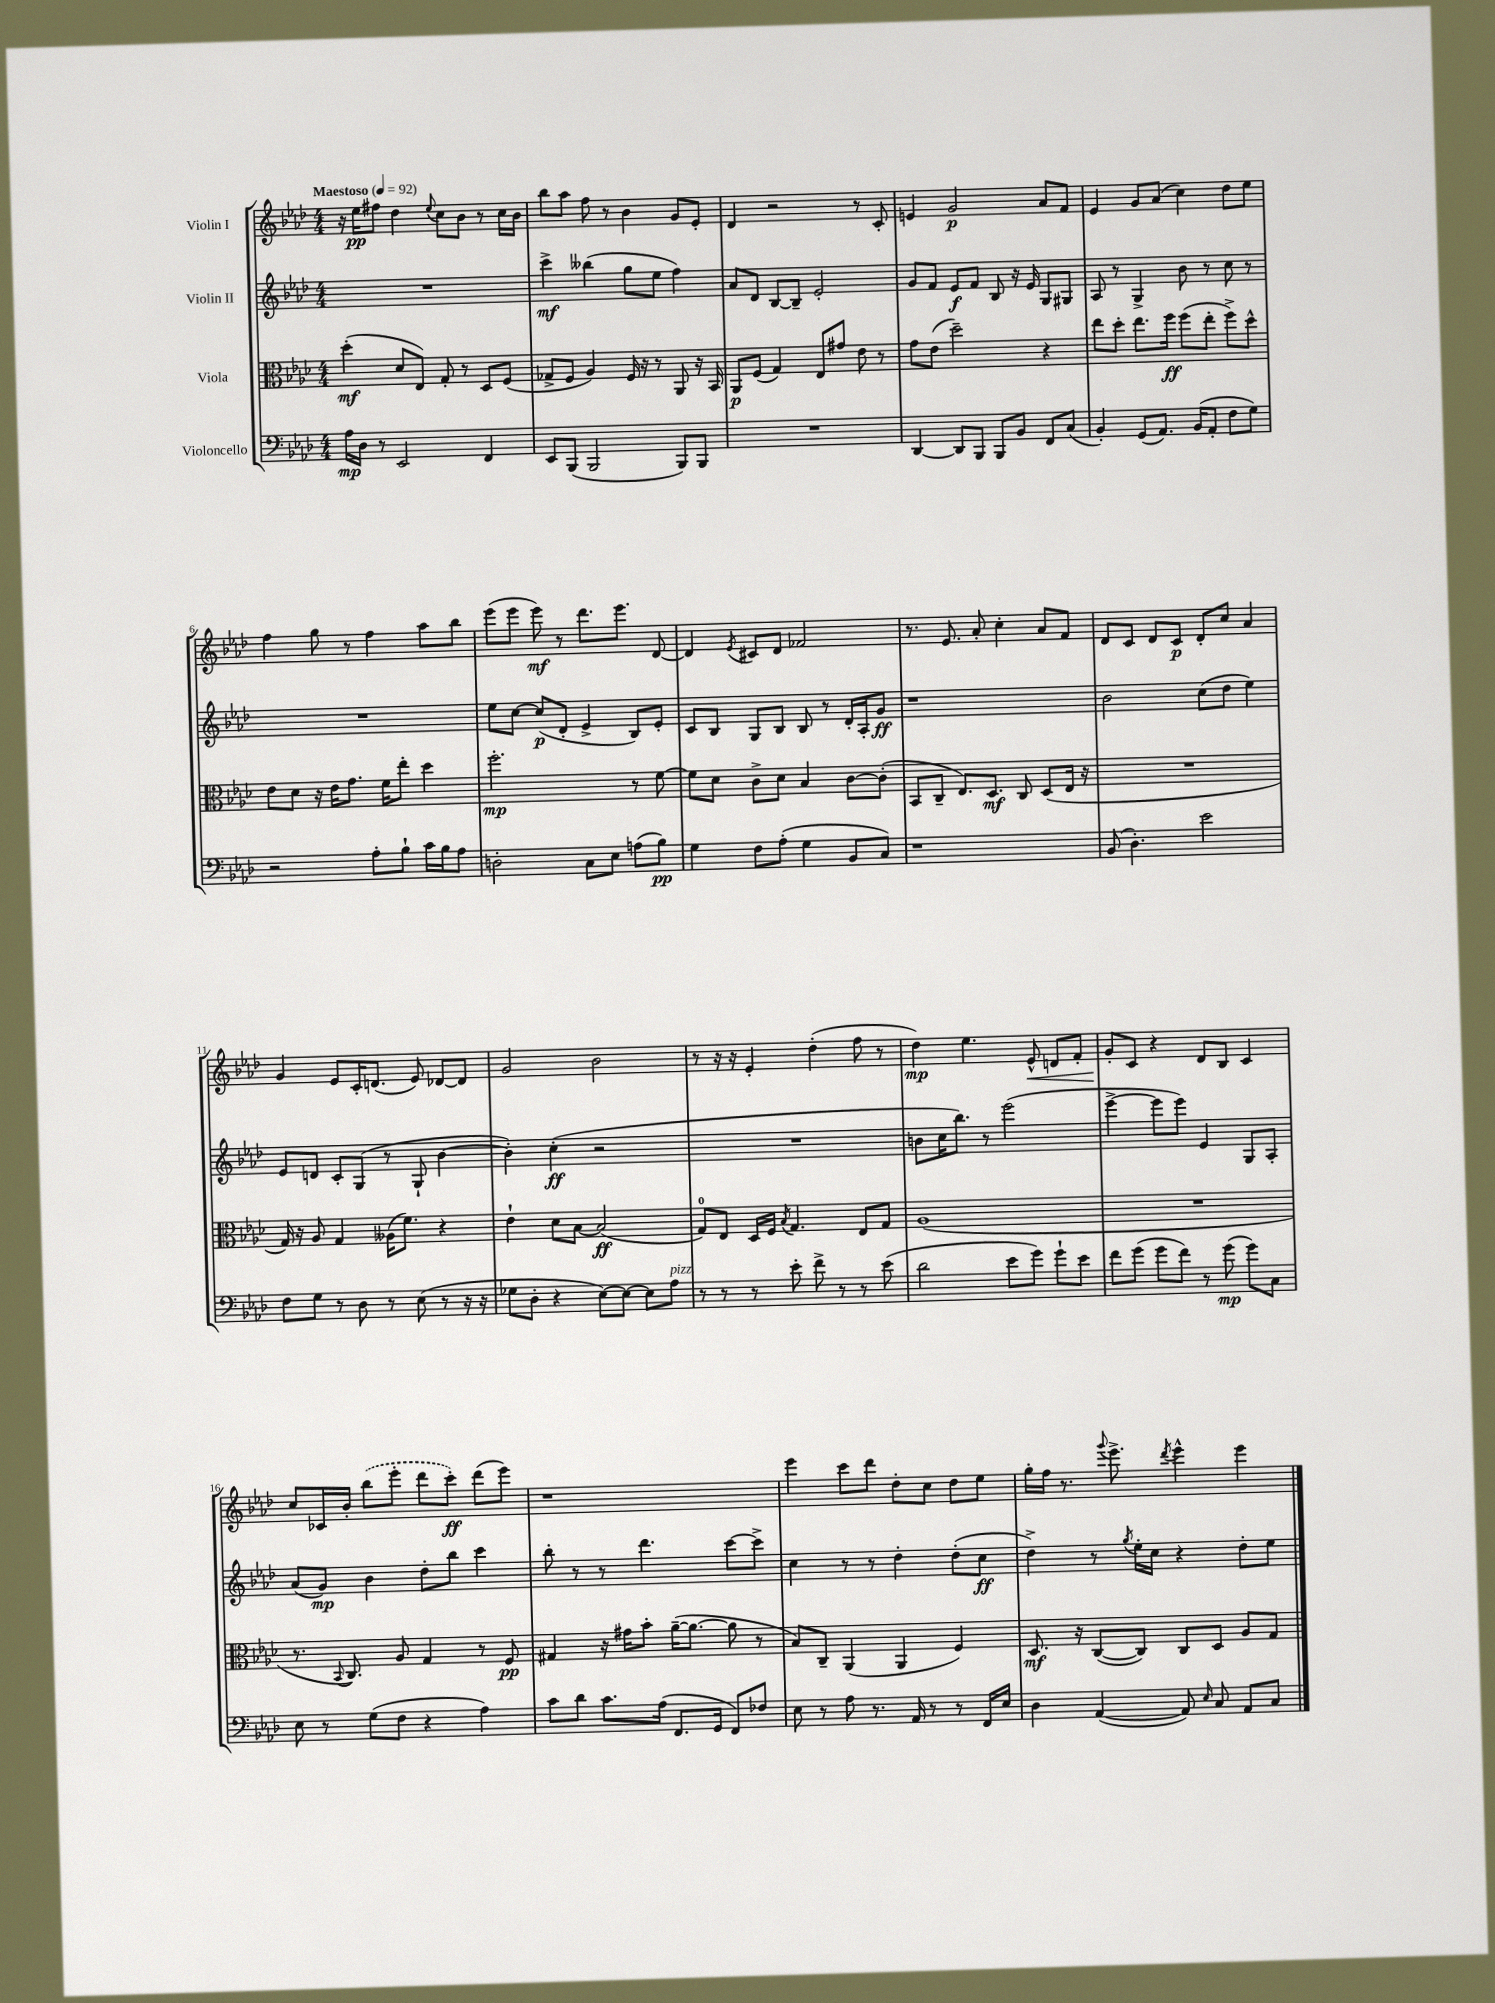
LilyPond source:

<<
\new StaffGroup <<
\new Staff = "s0" \with { instrumentName = "Violin I" } {
    \clef treble \key aes \major \numericTimeSignature \time 4/4 \tempo "Maestoso" 4 = 92
    \autoBeamOff r16 ees''16[\pp fis''8] des''4 \appoggiatura { ees''8 } c''8[ bes'8] r8 c''16[ bes'16] |
    bes''8[ aes''8] f''8 r8 bes'4 g'8[ ees'8]-. |
    des'4 r2 r8 c'8-. |
    e'4 g'2\p aes'8[ f'8] |
    ees'4 g'8[ aes'8]( c''4) des''8[ ees''8] |
    f''4 g''8 r8 f''4 aes''8[ bes''8] |
    ees'''8[( ees'''8] ees'''8\mf) r8 des'''8.[ ees'''8.] des'8~ |
    des'4 \acciaccatura { ees'8 } cis'8[ des'8] fes'2 |
    r8. ees'8. aes'8-. c''4-. aes'8[ f'8] |
    des'8[ c'8] des'8[ c'8]\p des'8[-. c''8] aes'4 |
    g'4 ees'8[ c'16-. d'8.]( ees'8) des'8[~ des'8] |
    g'2 bes'2 |
    r8 r16 r16 ees'4-. des''4-.( f''8 r8 |
    des''4\mp) ees''4. ees'8-^\< d'8[ f'8]-. |
    g'8[-.\! c'8] r4 des'8[ bes8] c'4 |
    c''8[ ces'16 bes'16]-. \once \slurDashed bes''8[( ees'''8]-. des'''8[ c'''8]-.\ff) des'''8[( ees'''8]) |
    r1 |
    ees'''4 c'''8[ des'''8] des''8[-. c''8] des''8[ ees''8] |
    g''16[-. f''16] r8. \appoggiatura { g'''8 } ees'''8.-> \acciaccatura { des'''8 } ees'''4-^ ees'''4 \bar "|." |
}
\new Staff = "s1" \with { instrumentName = "Violin II" } {
    \clef treble \key aes \major \numericTimeSignature \time 4/4
    \autoBeamOff R1 |
    c'''4->\mf beses''4( g''8[ ees''8] f''4) |
    aes'8[ des'8] bes8[~ bes8]-- ees'2-. |
    g'8[ f'8] ees'8[\f f'8] bes8 r16 ees'16 g8[ gis8] |
    aes8 r8 g4-> bes'8 r8 c''8 r8 |
    R1 |
    ees''8[ c''8]~ c''8[\p( des'8]-. ees'4-> bes8[) ees'8]-. |
    c'8[ bes8] g8[ bes8] bes8 r8 des'16[-. aes16-. g'8]\ff |
    r1 |
    bes'2 c''8[( des''8] ees''4) |
    ees'8[ d'8] c'8[-. g8]( r8 g8-! bes'4~ |
    bes'4-.) c''4-.\ff( r2 |
    R1 |
    b'8[ c''16 bes''8.]) r8 ees'''2( |
    ees'''4~-> ees'''8[ ees'''8]) ees'4 g8[ aes8]-. |
    aes'8[( g'8]\mp) bes'4 des''8[-. bes''8] c'''4 |
    bes''8-. r8 r8 des'''4. c'''8[~ c'''8]-> |
    c''4 r8 r8 des''4-. des''8[-.( c''8]\ff |
    des''4->) r8 \acciaccatura { g''8 } ees''16[-. c''16] r4 des''8[-. ees''8] \bar "|." |
}
\new Staff = "s2" \with { instrumentName = "Viola" } {
    \clef alto \key aes \major \numericTimeSignature \time 4/4
    \autoBeamOff des''4-.\mf( des'8[ ees8]) g8-. r8 des8[ f8]( |
    ges8[-> f8] aes4) f16 r16 r8 aes,8 r16 bes,16 |
    aes,8[\p f8]( g4) ees8[ gis'8] ees'8 r8 |
    g'8[ ees'8]( des''2--) r4 |
    ees''8[ des''8]-. ees''8.[ f''16]\ff f''8[( ees''8]-. f''8[->) des''8]-^ |
    ees'8[ des'8] r16 ees'16[ g'8.] f'16[ ees''8]-. des''4 |
    f''2.-.\mp r8 f'8~ |
    f'8[ des'8] c'8[-> des'8] bes4 c'8[~ c'8]-.( |
    bes,8[ c8]-- ees8.[) des8.]\mf c8 des8[( ees16] r16 |
    R1 |
    g16) r16 aes8 g4 aeses16[( f'8.]) r4 |
    ees'4-! des'8[ bes8]~ bes2\ff( |
    g8[-0) ees8] des16[ f16] \acciaccatura { bes8 } g4. ees8[ g8] |
    aes1( |
    R1 |
    r8. \appoggiatura { bes,8 } c8.) aes8 g4 r8 f8\pp |
    gis4 r16 gis'16[ bes'8]-. aes'16[~--( aes'8.]~ aes'8 r8 |
    bes8[) c8]-- aes,4( aes,4 f4) |
    des8.\mf r16 c8[~( c8]) c8[ des8] aes8[ g8] \bar "|." |
}
\new Staff = "s3" \with { instrumentName = "Violoncello" } {
    \clef bass \key aes \major \numericTimeSignature \time 4/4
    \autoBeamOff aes16[\mp des16] r8 ees,2 f,4 |
    ees,8[ bes,,8]( bes,,2 bes,,8[) bes,,8] |
    R1 |
    des,4~ des,8[ bes,,8] bes,,8[ bes,8] f,8[ c8]( |
    bes,4-.) g,8[( aes,8.]) bes,16[( aes,8]-. f8[ g8]) |
    r2 aes8[-. bes8]-! c'16[ bes16 aes8] |
    d2-. c8[ ees8] a8[( bes8]\pp) |
    g4 f8[ aes8]-.( g4 bes,8[ c8]) |
    r1 |
    bes,8( des4.-.) ees'2 |
    f8[ g8] r8 des8 r8 ees8( r8 r16 r16 |
    ges8[ des8]-. r4 ees8[~) ees8]~ ees8[ aes8]^\markup { \italic "pizz." } |
    r8 r8 r8 ees'8-. f'8-> r8 r8 ees'8( |
    des'2 ees'8[ g'8]) g'8[-! ees'8] |
    f'8[ g'8]( g'8[ f'8]) r8 g'8\mp( g'8[) c8] |
    ees8 r8 g8[( f8] r4 aes4) |
    c'8[ des'8] c'8.[ aes16]( f,8.[ g,16] f,8[) fes8] |
    ees8 r8 aes8 r8. aes,16 r8 r8 f,16[ ees16] |
    des4 aes,4~( aes,8) \grace { ees16 } c8 aes,8[ c8] \bar "|." |
}
>>
>>
